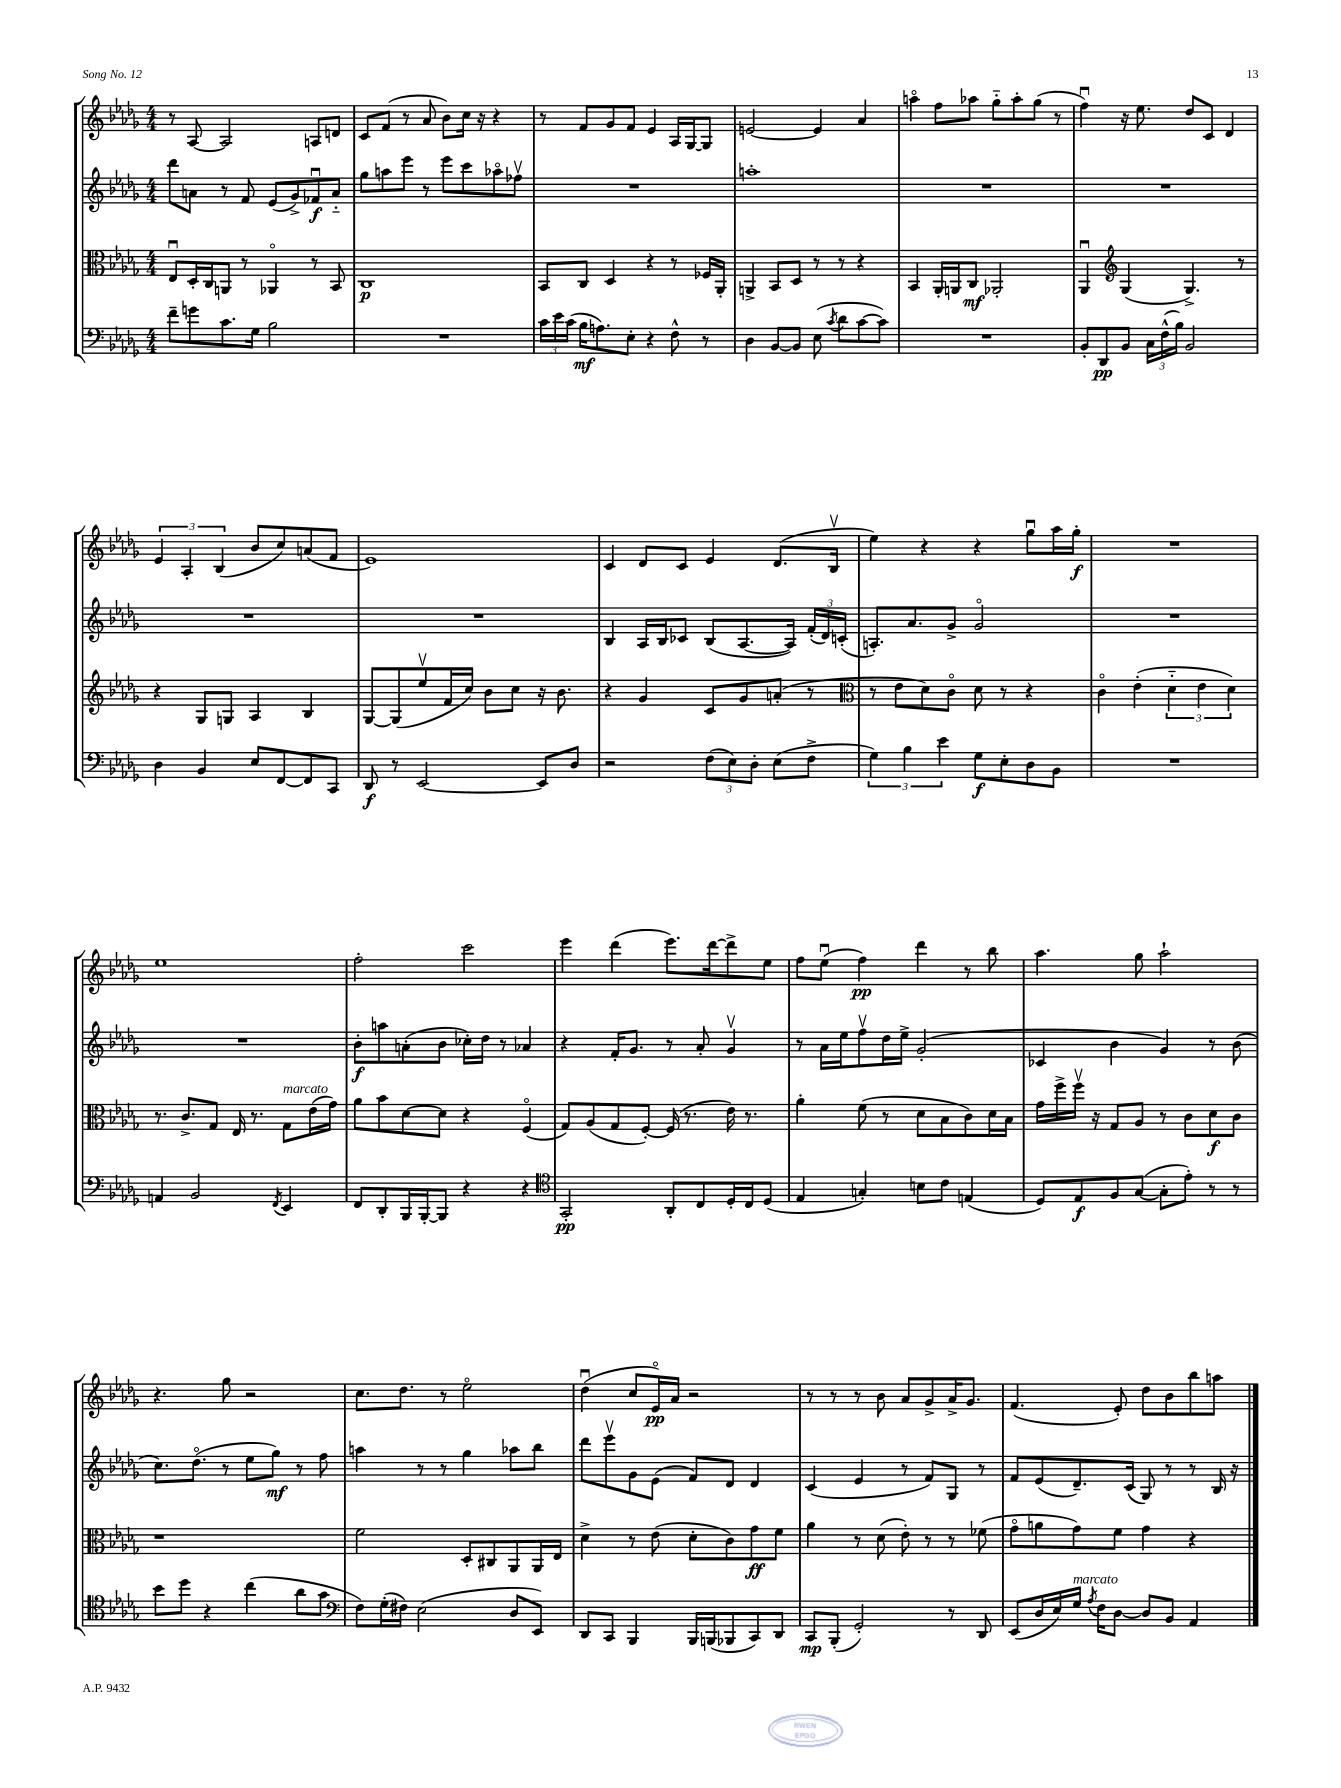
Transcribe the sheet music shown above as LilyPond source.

<<
\new StaffGroup <<
\new Staff = "s0" {
    \clef treble \key des \major \numericTimeSignature \time 4/4
    \autoBeamOff r8 aes8~ aes2 a8[ d'8] |
    c'8[ f'8]( r8 aes'8 bes'8[) c''16] r16 r4 |
    r8 f'8[ ges'8 f'8] ees'4 aes16[ ges16~ ges8] |
    e'2~ e'4 aes'4 |
    a''4\flageolet f''8[ aes''8] ges''8[-_ aes''8-. ges''8]( r8 |
    f''4\downbow) r16 ees''8. des''8[ c'8] des'4 |
    \tuplet 3/2 { ees'4 aes4-. bes4( } bes'8[ c''8) a'8( f'8] |
    ees'1) |
    c'4 des'8[ c'8] ees'4 des'8.[( bes16]\upbow |
    ees''4) r4 r4 ges''8[\downbow aes''16 ges''16]-.\f |
    R1 |
    ees''1 |
    f''2-. c'''2 |
    ees'''4 des'''4( ees'''8.[) des'''16~ des'''8-> ees''8] |
    f''8[ ees''8]\downbow( f''4\pp) des'''4 r8 bes''8 |
    aes''4. ges''8 aes''2-! |
    r4. ges''8 r2 |
    c''8.[ des''8.] r8 ees''2\flageolet |
    des''4\downbow( c''8[ ees'16\flageolet\pp) aes'16] r2 |
    r8 r8 r8 bes'8 aes'8[ ges'8-> aes'16-> ges'8.] |
    f'4.( ees'8-.) des''8[ bes'8 bes''8 a''8] \bar "|." |
}
\new Staff = "s1" {
    \clef treble \key des \major \numericTimeSignature \time 4/4
    \autoBeamOff des'''8[ a'8] r8 f'8 ees'8[( ges'8->) fes'8\downbow\f a'8]-_ |
    ges''8[ a''8 ees'''8] r8 ees'''8[ c'''8 aes''8\flageolet fes''8]\upbow |
    R1 |
    a''1-. |
    R1 |
    R1 |
    R1 |
    R1 |
    bes4 aes16[ bes16 ces'8] bes8[( aes8.~ aes16]) \tuplet 3/2 { f'16[-.( des'16) c'16]-.( } |
    a8.[-.) aes'8. ges'8]-> ges'2\flageolet |
    R1 |
    R1 |
    bes'8[-.\f a''8 a'8-.( bes'8] ces''16[-.) des''16] r8 aes'4 |
    r4 f'16[-. ges'8.] r8 aes'8-. ges'4\upbow |
    r8 aes'16[ ees''16 f''8\upbow des''16 ees''16]-> ges'2-.( |
    ces'4 bes'4 ges'4) r8 bes'8( |
    c''8.[) des''8.]\flageolet( r8 ees''8[ ges''8]\mf) r8 f''8 |
    a''4 r8 r8 ges''4 aes''8[ bes''8] |
    des'''8[ ees'''8\upbow ges'8 ees'8]( f'8[) des'8] des'4 |
    c'4( ees'4 r8 f'8[) ges8] r8 |
    f'8[ ees'8( des'8.--) c'16]( ges8) r8 r8 bes16 r16 \bar "|." |
}
\new Staff = "s2" {
    \clef alto \key des \major \numericTimeSignature \time 4/4
    \autoBeamOff ees8[\downbow des16-. c16 a,8] r8 aes,4\flageolet r8 bes,8 |
    c1\p |
    bes,8[ c8] des4 r4 r8 fes16[ aes,16]-. |
    a,4-> bes,8[ des8] r8 r8 r4 |
    bes,4 aes,16[-. a,16 c8]\mf aes,2-. |
    aes,4\downbow \clef treble ges4( ges4.->) r8 |
    r4 ges8[ g8] aes4 bes4 |
    ges8[~ ges8( ees''8\upbow f'16 c''16]) bes'8[ c''8] r16 bes'8. |
    r4 ges'4 c'8[ ges'8 a'8]-.( r8 |
    \clef alto r8 ees'8[ des'8) c'8]\flageolet des'8 r8 r4 |
    c'4\flageolet ees'4-.( \tuplet 3/2 { des'4-_ ees'4 des'4) } |
    r8. c'8.[-> ges8] ees16 r8. ges8[^\markup { \italic "marcato" } ees'16( ges'16]) |
    aes'8[ bes'8 des'8~ des'8] r4 f4\flageolet( |
    ges8[) aes8( ges8 f8]~-.) f16( r8. ees'16) r8. |
    aes'4-. f'8( r8 des'8[ bes8 c'8) des'16 bes16] |
    ges'16[ f''16-> f''16]\upbow r16 ges8[ aes8] r8 c'8[ des'8\f c'8] |
    r1 |
    f'2 des8[-. cis8 aes,8 aes,16 ees16] |
    des'4-> r8 ees'8( des'8[-. c'8) ges'8\ff f'8] |
    aes'4 r8 des'8( ees'8-.) r8 r8 fes'8( |
    ges'8[\flageolet a'8 ges'8) f'8] ges'4 r4 \bar "|." |
}
\new Staff = "s3" {
    \clef bass \key des \major \numericTimeSignature \time 4/4
    \autoBeamOff f'8[-- g'8 c'8. ges16] bes2 |
    R1 |
    \tuplet 3/2 { c'16[ ees'16 c'16]( } bes16[\mf a8.) ees8]-. r4 f8-^ r8 |
    des4 bes,8[~ bes,8] ees8( \acciaccatura { c'8 } des'8[ c'8~ c'8]) |
    R1 |
    bes,8[-. des,8\pp bes,8] \tuplet 3/2 { c16[ f16-^( bes16]) } bes,2 |
    des4 bes,4 ees8[ f,8~ f,8 c,8] |
    des,8\f r8 ees,2~ ees,8[ des8] |
    r2 \tuplet 3/2 { f8[( ees8) des8]-. } ees8[( f8]-> |
    \tuplet 3/2 { ges4) bes4 ees'4 } ges8[\f ees8-. des8 bes,8] |
    R1 |
    a,4 bes,2 \acciaccatura { f,8 } ees,4 |
    f,8[ des,8-. bes,,16 bes,,16~-. bes,,8] r4 r4 |
    \clef tenor ges,2-.\pp aes,8[-. c8 des16-. c16 des8]( |
    ees4 g4-.) b8[ c'8] e4( |
    des8[) ees8\f f8 ges8]~( ges8[-. ees'8]-.) r8 r8 |
    bes'8[ des''8] r4 c''4( aes'8[ ges'8] |
    \clef bass f8[) ges16-.( fis16]) ees2( des8[ ees,8]) |
    des,8[ c,8] bes,,4 bes,,16[ b,,16( bes,,8 c,8) des,8] |
    c,8[\mp bes,,8]-.( ges,2-.) r8 des,8 |
    ees,8[( des16 ees16) ges16]^\markup { \italic "marcato" } \acciaccatura { aes8 } f16[ des8]~ des8[ bes,8] aes,4 \bar "|." |
}
>>
>>
\layout { \context { \Score \remove "Bar_number_engraver" } }
